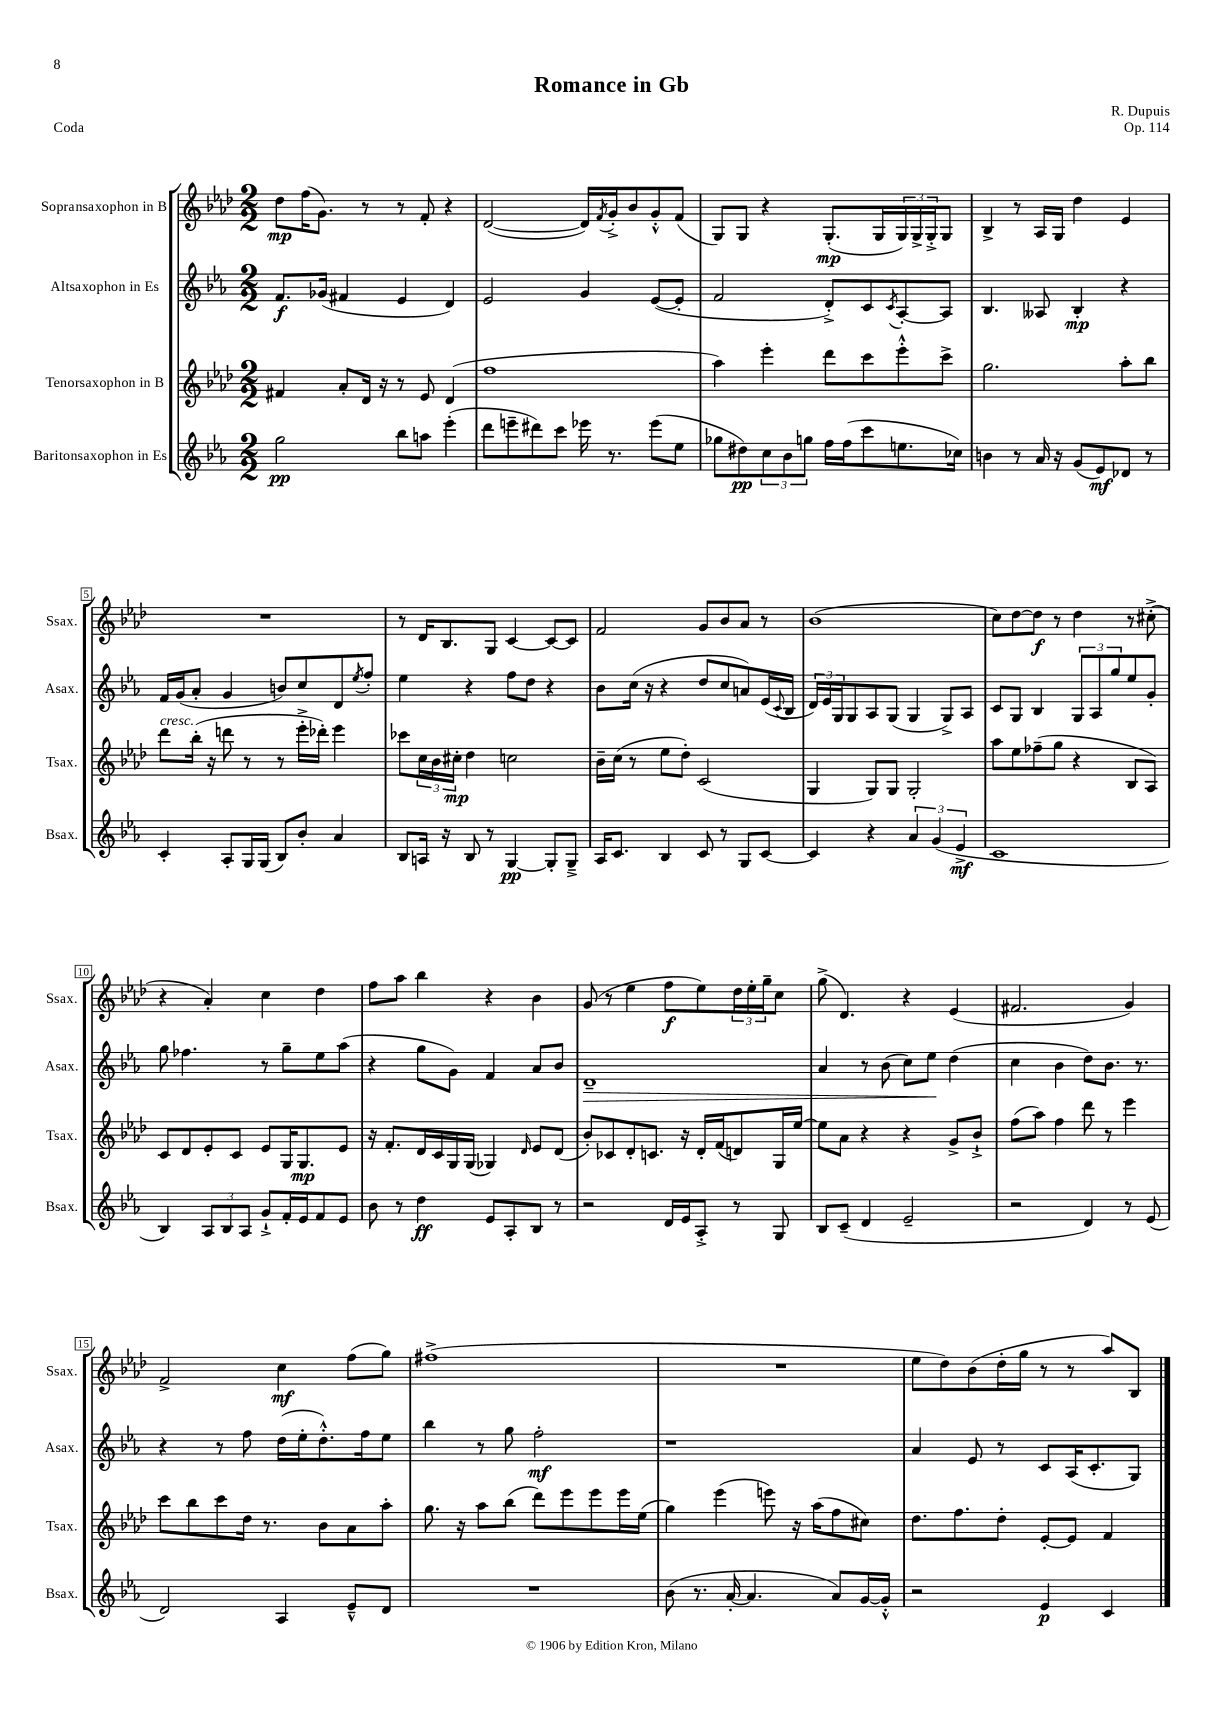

**kern	**kern	**kern	**kern
*staff4	*staff3	*staff2	*staff1
*clefG2	*clefG2	*clefG2	*clefG2
*k[b-e-a-]	*k[b-e-a-d-]	*k[b-e-a-]	*k[b-e-a-d-]
*M2/2	*M2/2	*M2/2	*M2/2
2gg	4f#	8.f	8dd-
.	.	.	(16ff
.	.	(16g-	8.g)
.	8a-'	4f#	.
.	16d-	.	8r
.	16r	.	.
8bb-	8r	4e-	8r
8aa	8e-	.	8f'
(4eee-'	(4d-	4d)	4r
=	=	=	=
8ddd	1ff	2e-	([2d-
8eee~	.	.	.
8ddd#)	.	.	.
8ccc	.	.	.
16eee-	.	4g	16d-])
.	.	.	8qf
8.r	.	.	16g'^
.	.	.	8b-
(8eee-	.	([8e-	8g'^^
8ee-	.	8e-']	(8f
=	=	=	=
8gg-	4aa-)	2f	8G)
8dd#)	.	.	8G
12cc	4eee-'	.	4r
12b-	.	.	.
12gg	.	.	.
16ff	8ddd-	8d'^)	(8.G'
(16ff	.	.	.
8ccc	8ccc	8c	.
.	.	.	16G
.	.	8qc	.
8.ee	8eee-'^^	[8A-'	24G)
.	.	.	24G^
.	.	.	24G'^
.	8ccc^	8A-]	8G
16cc-)	.	.	.
=	=	=	=
4b	2.gg	4.B-	4B-^
8r	.	.	8r
16a-	.	8A--	16A-
16r	.	.	16G
(8g	.	4B-'	4dd-
8e-)	.	.	.
8d-	8aa-'	4r	4e-
8r	8bb-	.	.
=	=	=	=
4c'	8ddd-	16f	1r
.	.	(16g	.
.	(16bb-'	8a-'	.
.	16r	.	.
8A-'	8ddd	4g	.
16G	8r	.	.
(16G	.	.	.
8B-)	8r	8b)	.
8b-'	16eee-'^	8cc	.
.	16ddd-')	.	.
4a-	4eee-	8d	.
.	.	8qee-	.
.	.	8ff'	.
=	=	=	=
8B-	8ccc-	4ee-	8r
16A	24cc	.	16d-
.	24b-	.	.
16r	.	.	8.B-
.	24cc#'	.	.
8B-	4dd-	4r	.
8r	.	.	8G
[4G	2cc	8ff	[4c
.	.	8dd	.
8G']	.	4r	8c_
8G~^	.	.	8c]
=	=	=	=
16A-	16b-~	8b-	2f
8.c	(16cc	.	.
.	8r	(16cc	.
.	.	16r	.
4B-	8ee-	4r	.
.	8dd-')	.	.
8c	(2c	8dd	8g
8r	.	8cc	8b-
8G	.	8a)	8a-
[8c	.	(16e-	8r
.	.	8qqc	.
.	.	16B-	.
=	=	=	=
4c]	4G	24d)	(1b-
.	.	24e-	.
.	.	24G	.
.	.	8G	.
4r	8G)	8A-	.
.	8G	(8G	.
6a-	2G'	4G	.
(6g	.	.	.
.	.	8G^)	.
6e-^	.	.	.
.	.	8A-	.
=	=	=	=
1c	8aa-	8c	8cc)
.	8ee-	8G	[8dd-
.	(8ff-~	4B-	8dd-]
.	8gg	.	8r
.	4r	12G	4dd-
.	.	12A-	.
.	.	12gg	.
.	8B-	8ee-	8r
.	8A-)	8g'	(8cc#'^
=	=	=	=
4B-)	8c	8gg	4r
.	8d-	4.ff-	.
12A-	8e-'	.	4a-')
12B-	.	.	.
.	8c	.	.
12A-	.	.	.
8g`^	8e-	8r	4cc
16f'	16G	8gg~	.
16e-	8.G	.	.
8f	.	8ee-	4dd-
8e-	8e-	(8aa-	.
=	=	=	=
8b-	16r	4r	8ff
.	8.f'	.	.
8r	.	.	8aa-
4dd	16d-	8gg	4bb-
.	16c	.	.
.	16G	8g)	.
.	(16G	.	.
8e-	4G-)	4f	4r
8A-'	.	.	.
.	16qqd-	.	.
8B-	8e-	8a-	4b-
8r	(8d-	8b-	.
=	=	=	=
2r	8b-')	1d~	(8g
.	8c-	.	8r
.	8d-'	.	4ee-
.	8.c	.	.
16d	.	.	8ff
16e-	16r	.	.
8A-'^	16d-'	.	8ee-)
.	(16f	.	.
8r	8d)	.	24dd-
.	.	.	24ee-'
.	.	.	24gg~
8G	16G	.	8cc
.	[16ee-	.	.
=	=	=	=
8B-	8ee-]	4a-	(8gg^
(8c~	8a-	.	4.d-)
4d	4r	8r	.
.	.	(8b-	.
2e-~	4r	8cc)	4r
.	.	8ee-	.
.	8g^	(4dd	(4e-
.	8b-`^	.	.
=	=	=	=
2r	(8ff	4cc	2.f#
.	8aa-)	.	.
.	4ff	4b-	.
4d)	8ddd-	8dd)	.
.	8r	8.b-	.
8r	4eee-	.	4g)
.	.	8.r	.
(8e-	.	.	.
=	=	=	=
2d)	8ccc	4r	2f^
.	8bb-	.	.
.	8ccc	8r	.
.	16dd-	8ff	.
.	8.r	.	.
4A-	.	(16dd	4cc
.	.	16ee-'	.
.	8b-	8.dd'^^)	.
8e-~^^	8a-	.	(8ff
.	.	16ff	.
8d	8aa-'	8ee-	8gg)
=	=	=	=
1r	8.gg	4bb-	(1ff#^
.	16r	.	.
.	8aa-	8r	.
.	(8bb-	8gg	.
.	8ddd-)	2ff'	.
.	8eee-	.	.
.	8eee-	.	.
.	16eee-	.	.
.	(16ee-	.	.
=	=	=	=
(8b-	4gg)	1r	1r
8.r	.	.	.
.	(4eee-	.	.
[16a-'	.	.	.
4.a-]	.	.	.
.	8eee)	.	.
.	16r	.	.
.	(16aa-	.	.
8a-)	8ff	.	.
[16g	8cc#)	.	.
16g'^^]	.	.	.
=	=	=	=
2r	8.dd-	4a-	8ee-
.	.	.	8dd-)
.	8.ff	.	.
.	.	8e-	(8b-
.	8dd-'	8r	16dd-'
.	.	.	16gg
4e-	[8e-'	8c	8r
.	8e-]	(16A-	8r
.	.	8.c'	.
4c	4f	.	8aa-)
.	.	8G)	8B-
==	==	==	==
*-	*-	*-	*-
